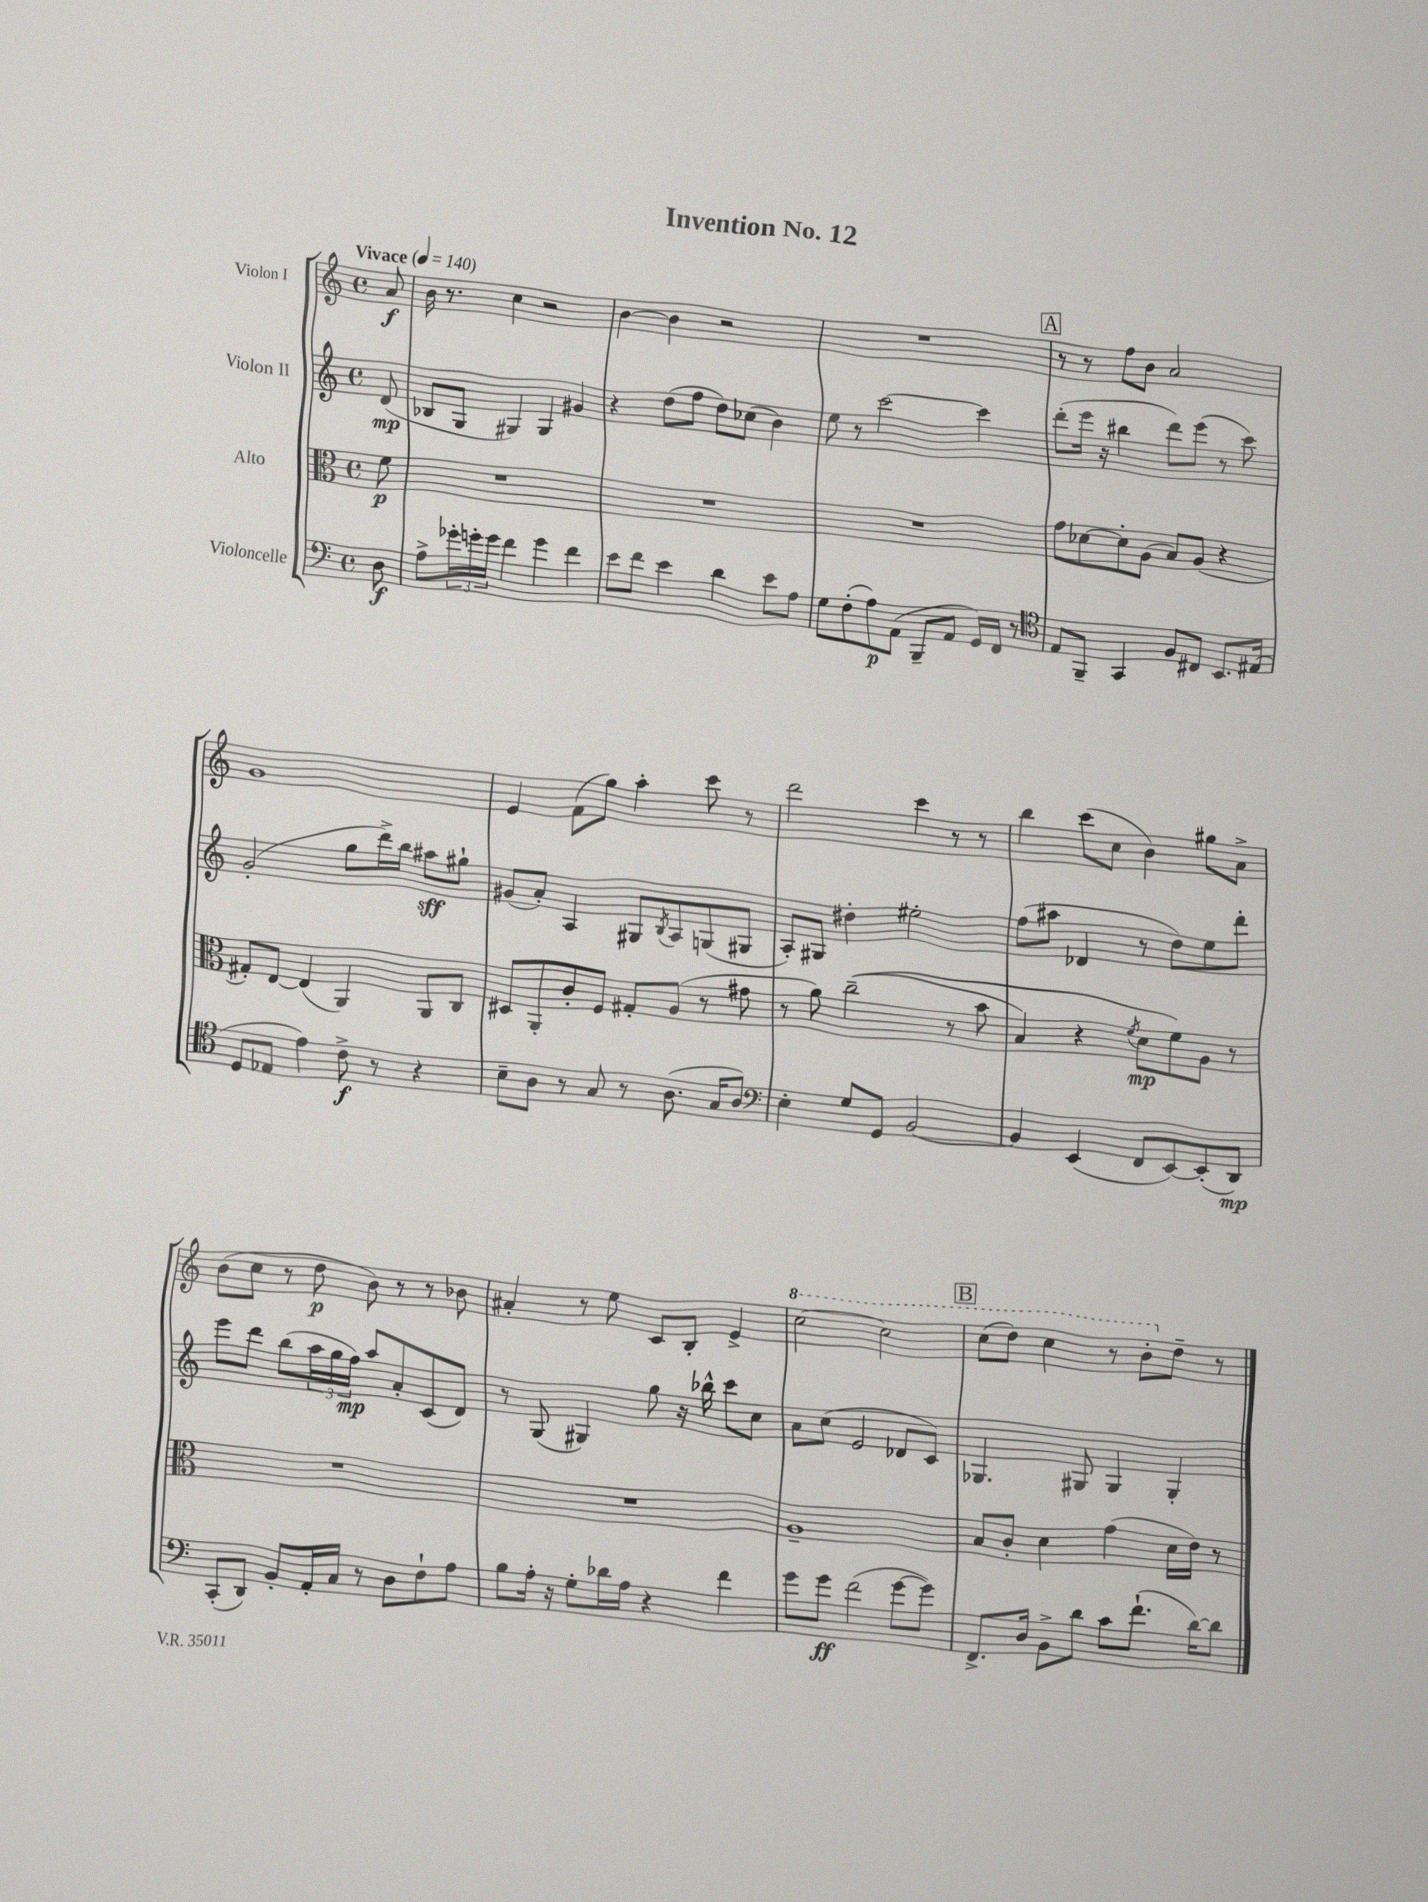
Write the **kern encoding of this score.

**kern	**kern	**kern	**kern
*staff4	*staff3	*staff2	*staff1
*clefF4	*clefC3	*clefG2	*clefG2
*k[]	*k[]	*k[]	*k[]
*M4/4	*M4/4	*M4/4	*M4/4
*met(c)	*met(c)	*met(c)	*met(c)
*MM140	*MM140	*MM140	*MM140
8D	8f	(8d	8a
=	=	=	=
8A^	1r	8B-	16b
.	.	.	8.r
24g-'	.	8G	.
24g'	.	.	.
24g	.	.	.
4f	.	4G#)	4cc
4g	.	4G#	2r
4f	.	4g#	.
=	=	=	=
8e	1r	4r	[4b
8f	.	.	.
4e	.	(8dd	4b]
.	.	8ff	.
4d	.	8dd)	2r
.	.	(8cc-	.
8e	.	4b)	.
8A	.	.	.
=	=	=	=
8G	1r	8ee	1r
(8F'	.	8r	.
8A)	.	[2ccc	.
(8AA	.	.	.
8BBB~	.	.	.
8AA	.	.	.
16GG)	.	4ccc]	.
16FF	.	.	.
8r	.	.	.
=	=	=	=
*clefC4	*	*	*
8E	8g	(8ddd'	8r
8FF~	[8d-	16eee	8r
.	.	16r	.
4GG	8d-']	4bb#	8ff
.	(8A	.	8b
8F	8B)	8ddd)	2a
8C#	(8A	(8eee	.
8.BB	4r	8r	.
.	.	8ccc)	.
(16E#	.	.	.
=	=	=	=
8D	8G#')	(2g'	1g
8E-	[8E	.	.
4e)	(4E]	.	.
8c^	4AA)	8gg	.
8r	.	16ddd^)	.
.	.	16bb	.
4r	8AA	8aa#	.
.	8C	8gg#`	.
=	=	=	=
8B~	8D#	(8g#	4e
8A	8AA'	8a')	.
8r	8c'	4A	(8f
8G	8F	.	8gg)
8r	8G#'	8G#	4aa'
.	.	8qB	.
(8.A	(8A	8A	.
.	8r	(8G	8ccc
16G	.	.	.
8A)	8g#	8G#	8r
=	=	=	=
*clefF4	*	*	*
4E'	8r	8A')	2ddd
.	8a)	8G#	.
8G	&((2cc~	4dd#'	.
8GG	.	.	.
[2BB	.	2ee#'	4ccc
.	8r	.	8r
.	8b	.	8r
=	=	=	=
4BB]	4B)	(8ff	4bb
.	.	8aa#	.
(4EE	4r	4d-	(8ccc
.	.	.	8cc
.	8qf	.	.
8FF	8d	8r	4b)
[8EE)	8f&)	8dd)	.
(8EE']	8A	8ee	8gg#
8DD)	8r	8ddd'	8a^
=	=	=	=
(8CC'	1r	8eee	(8b
8DD)	.	8ddd	8cc
8BB'	.	(8bb	8r
16AA'	.	24aa	8dd
.	.	24gg	.
16C	.	.	.
.	.	24ff)	.
8r	.	8aa	8b)
8D	.	8a'	8r
8F`	.	(8c	8r
8A	.	8d)	8b-
=	=	=	=
8B	1r	8r	4a#'
16A'	.	(8G	.
16r	.	.	.
8G'	.	4G#)	8r
16d-	.	.	8ee
16A	.	.	.
4r	.	8gg	8c
.	.	16r	8B'
.	.	16bb-^^	.
4f	.	8ccc	4e^
.	.	8cc	.
=	=	=	=
8g	1A~	8a	[2ccc
8g	.	(8cc	.
(2f	.	2e	.
.	.	.	2ccc]
[8g	.	8d-	.
8g])	.	8c)	.
=	=	=	=
8.FF^	8B	4.G-	(8ccc
.	8c'	.	8ddd)
16D	.	.	.
8BB^	4d	.	4ccc
8d	.	8G#	.
8c	(4g	4G#	8r
(8.f`	.	.	8bb'
.	16d	4G#'	8dd~
[16d)	16e)	.	.
8d]	8r	.	8r
==	==	==	==
*-	*-	*-	*-
